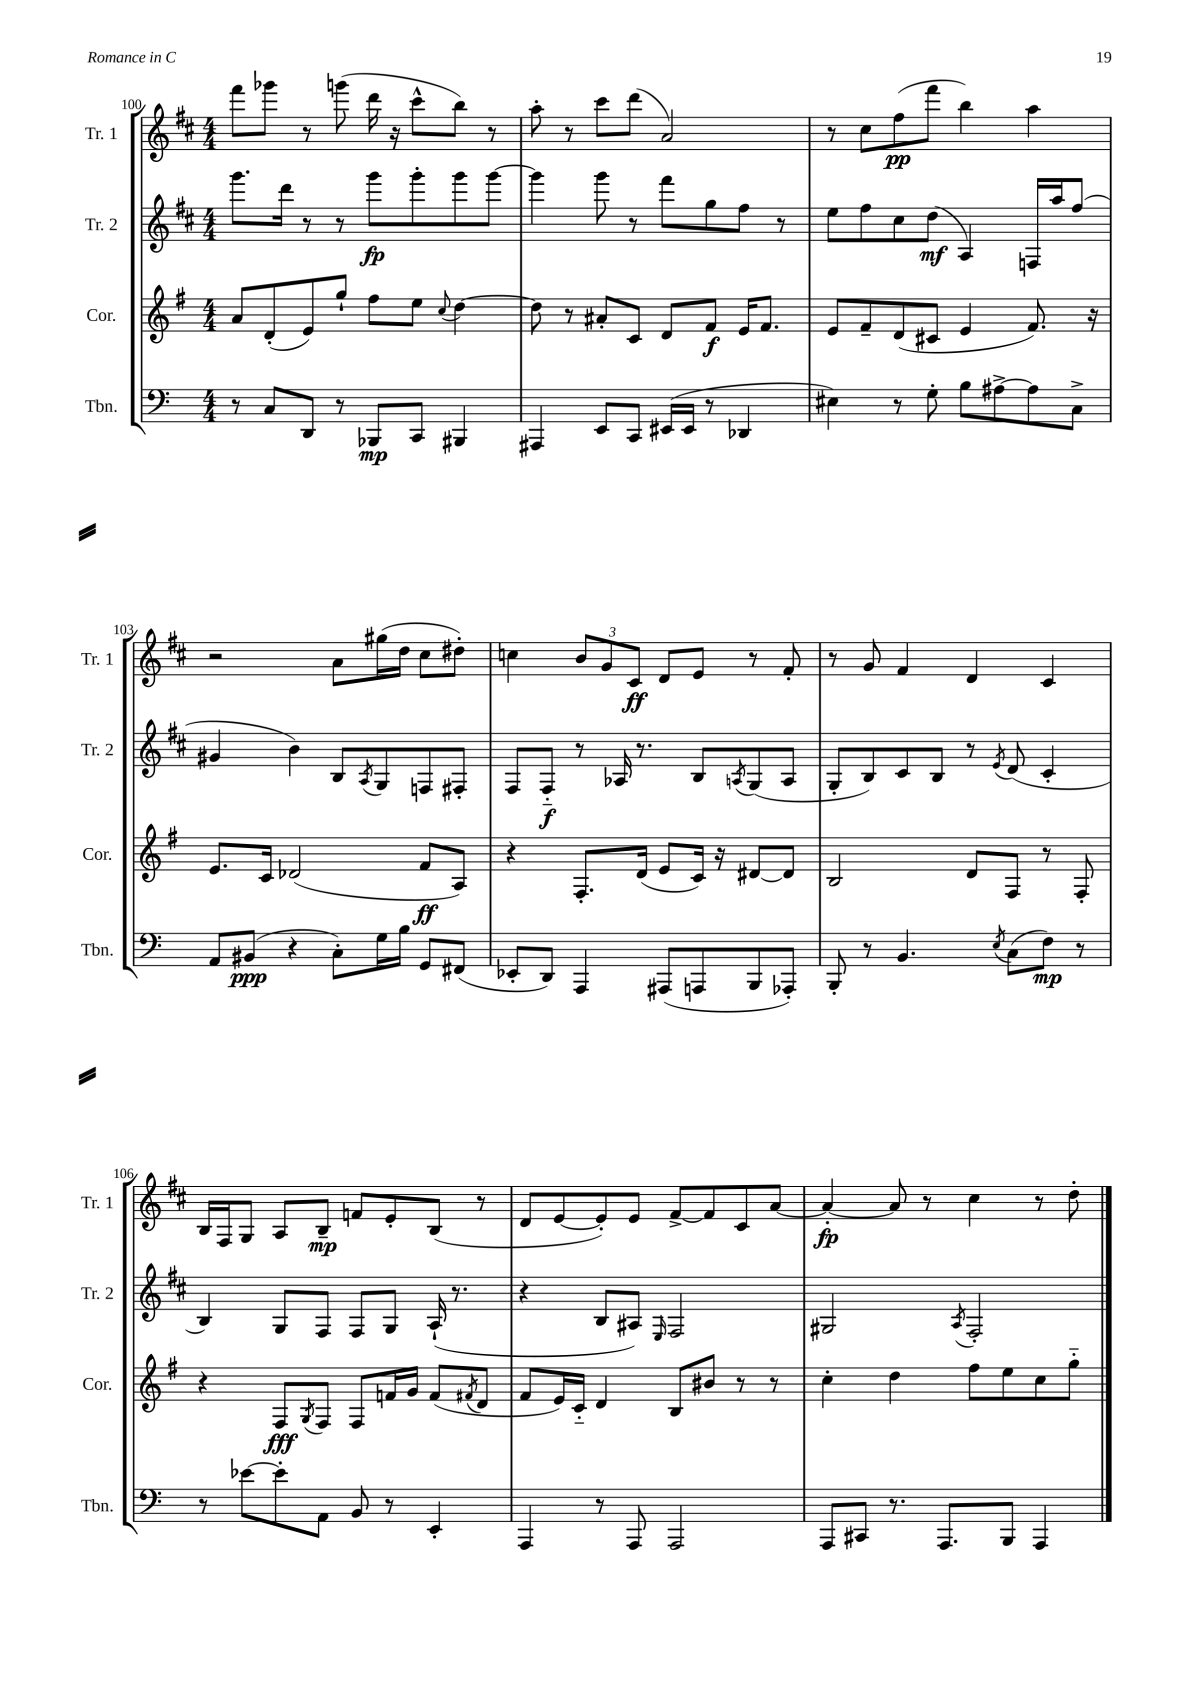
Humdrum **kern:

**kern	**kern	**kern	**kern
*staff4	*staff3	*staff2	*staff1
*clefF4	*clefG2	*clefG2	*clefG2
*k[]	*k[f#]	*k[f#c#]	*k[f#c#]
*M4/4	*M4/4	*M4/4	*M4/4
8r	8a	8.ggg	8fff#
8C	(8d'	.	8ggg-
.	.	16ddd	.
8DD	8e)	8r	8r
8r	8gg`	8r	(8ggg
8BBB-	8ff#	8ggg	16ddd
.	.	.	16r
8CC	8ee	8ggg'	8ccc#^^
.	8qqcc	.	.
4BBB#	[4dd	8ggg	8bb)
.	.	[8ggg	8r
=	=	=	=
4AAA#	8dd]	4ggg]	8aa'
.	8r	.	8r
8EE	8a#'	8ggg	8ccc#
8CC	8c	8r	(8ddd
(16EE#	8d	8fff#	2a)
16EE#	.	.	.
8r	8f#	8gg	.
4DD-	16e	8ff#	.
.	8.f#	.	.
.	.	8r	.
=	=	=	=
4E#)	8e	8ee	8r
.	8f#~	8ff#	8cc#
8r	(8d	8cc#	(8ff#
8G'	8c#	(8dd	8fff#
8B	4e	4A)	4bb)
[8A#^	.	.	.
8A#]	8.f#)	16F	4aa
.	.	16aa	.
8C^	.	(8ff#	.
.	16r	.	.
=	=	=	=
8AA	8.e	4g#	2r
(8BB#	.	.	.
.	16c	.	.
4r	(2d-	4b)	.
8C')	.	8B	8a
.	.	8qA	.
16G	.	8G	(16gg#
16B	.	.	16dd
8GG	8f#	8F	8cc#
(8FF#	8A)	8F#'	8dd#')
=	=	=	=
8EE-'	4r	8F#	4cc
8DD)	.	8F#'~	.
4AAA	8.F#'	8r	12b
.	.	.	12g
.	.	16A-	.
.	.	.	12c#
.	(16d	8.r	.
(8AAA#	8e	.	8d
8AAA	16c)	8B	8e
.	16r	.	.
.	.	8qA	.
8BBB	[8d#	(8G	8r
8AAA-')	8d#]	8A	8f#'
=	=	=	=
8BBB'	2B	8G'	8r
8r	.	8B)	8g
4.BB	.	8c#	4f#
.	.	8B	.
.	8d	8r	4d
8qE	.	8qe	.
(8C	8F#	(8d	.
8F)	8r	4c#'	4c#
8r	8F#'	.	.
=	=	=	=
8r	4r	4B)	16B
.	.	.	16F#
[8e-	.	.	8G
8e-']	8F#	8G	8A
.	8qG	.	.
8AA	8F#	8F#	8B~
8BB	8F#	8F#	8f
8r	16f	8G	8e'
.	16g	.	.
4EE'	(8f	(16A`	(8B
.	.	8.r	.
.	8qf#	.	.
.	8d	.	8r
=	=	=	=
4AAA	8f#	4r	8d
.	16e)	.	[8e
.	16c'~	.	.
8r	4d	8B	8e'])
8AAA	.	8A#)	8e
.	.	16qqE	.
2AAA	8B	2F#	[8f#^
.	8b#	.	8f#]
.	8r	.	8c#
.	8r	.	[8a
=	=	=	=
8AAA	4cc'	2G#	4a'_
8CC#	.	.	.
8.r	4dd	.	8a]
.	.	.	8r
8.AAA	.	.	.
.	.	8qA	.
.	8ff#	2F#'	4cc#
8BBB	8ee	.	.
4AAA	8cc	.	8r
.	8gg'~	.	8dd'
==	==	==	==
*-	*-	*-	*-
